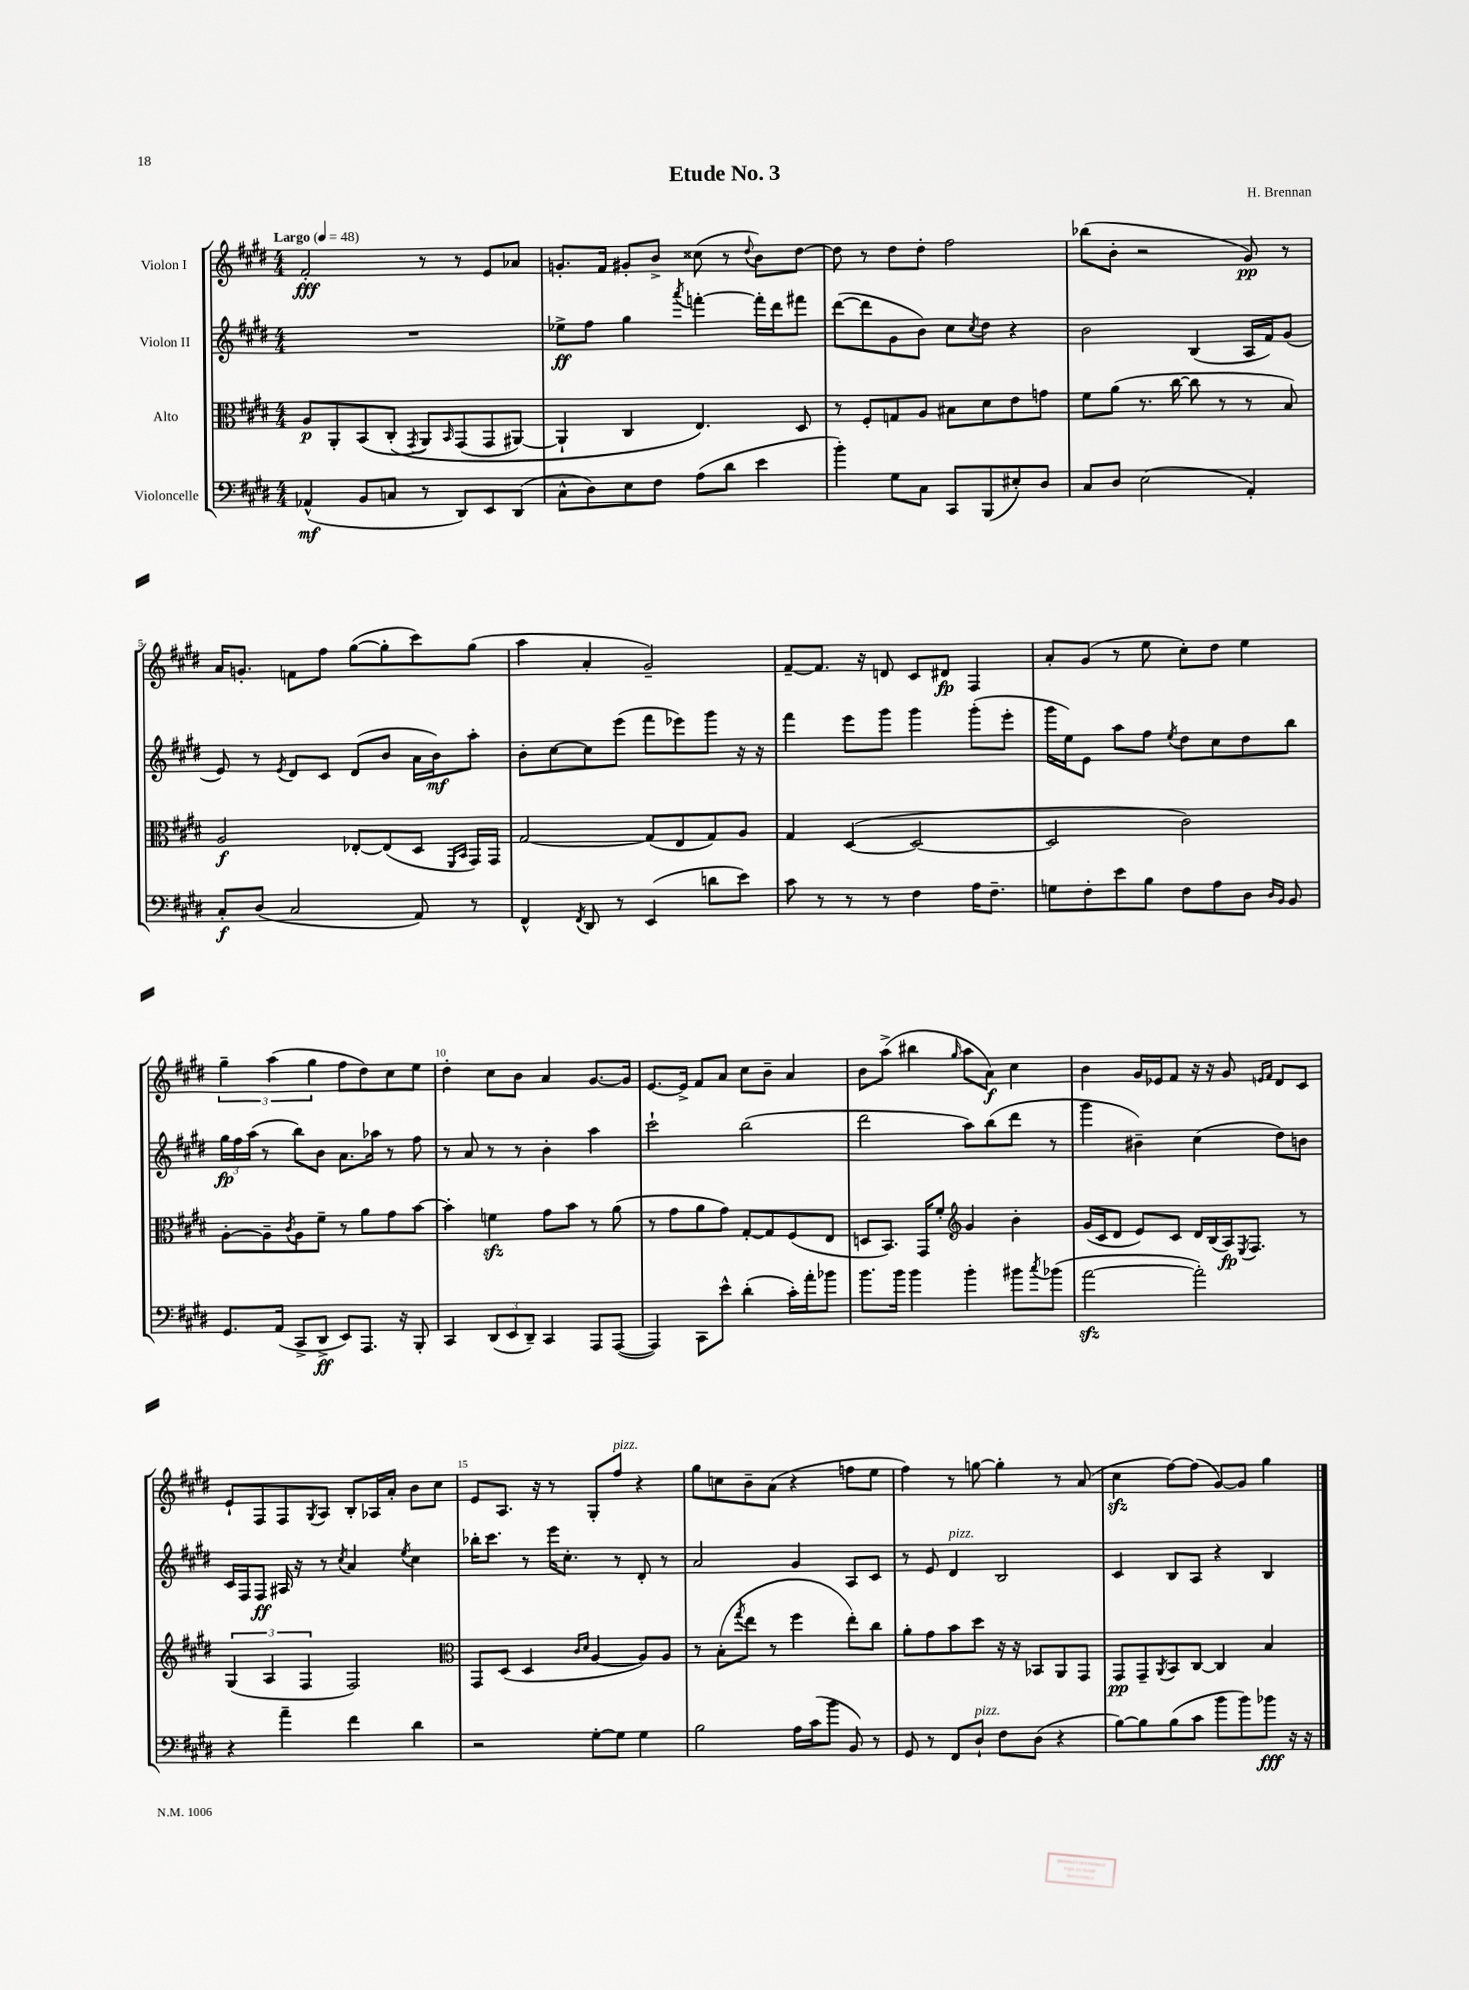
\header { title = "Etude No. 3" composer = "H. Brennan" }
<<
\new StaffGroup <<
\new Staff = "s0" \with { instrumentName = "Violon I" } {
    \clef treble \key e \major \numericTimeSignature \time 4/4 \tempo "Largo" 4 = 48
    fis'2-.\fff r8 r8 e'8 aes'8 |
    g'8.-. fis'16 gis'8-. b'8-> cisis''8( r8 \appoggiatura { dis''8 } b'8) dis''8~ |
    dis''8 r8 dis''8 dis''8-. fis''2 |
    bes''8( b'8-. r2 gis'8\pp) r8 |
    a'16 g'8.-. f'8 fis''8 gis''8~( gis''8-. cis'''8) gis''8( |
    a''4 a'4-. gis'2--) |
    fis'8~-- fis'8. r16 d'8 cis'8 dis'8\fp fis4 |
    a'8-. gis'8( r8 e''8 cis''8-.) dis''8 e''4 |
    \tuplet 3/2 { gis''4-- a''4( gis''4 } fis''8 dis''8) cis''8 e''8 |
    dis''4-. cis''8 b'8 a'4 gis'8.~ gis'16 |
    e'8.~ e'16-> fis'8 a'8 cis''8 b'8-- a'4 |
    b'8 a''8->( bis''4 \grace { gis''16 } a''8 a'8\f) cis''4 |
    b'4 gis'16 ees'16 fis'8 r16 r16 gis'8 \grace { e'16 fis'16 } dis'8 cis'8 |
    e'8-! fis8 fis8 \acciaccatura { gis8 } a8 b8-. aes16 a'16-. b'8 cis''8 |
    e'8 a8. r16 r8 gis8-. fis''8^\markup { \italic "pizz." } r4 |
    gis''8 c''8 b'8-- a'8( r4 f''8 e''8 |
    fis''4) r8 g''8~ g''4-. r8 a'8( |
    cis''4\sfz fis''8~) fis''8( gis'8~) gis'8 gis''4 \bar "|." |
}
\new Staff = "s1" \with { instrumentName = "Violon II" } {
    \clef treble \key e \major \numericTimeSignature \time 4/4
    R1 |
    ees''8->\ff fis''8 gis''4 \acciaccatura { a'''8 } f'''4~-. f'''16-. dis'''16 fis'''8 |
    dis'''8~( dis'''8 gis'8 b'8) cis''8 \acciaccatura { cis''8 } dis''8 r4 |
    b'2 b4( a16 fis'16) gis'8( |
    e'8) r8 \acciaccatura { e'8 } dis'8 cis'8 dis'8( b'8 a'16 b'16\mf) a''8-. |
    b'8-. cis''8~ cis''8 e'''8( fis'''8 ees'''8) gis'''8 r16 r16 |
    fis'''4 e'''8 gis'''8 gis'''4 gis'''8-.( e'''8-. |
    gis'''16 e''16) e'8 a''8 fis''8 \acciaccatura { e''8 } dis''8 cis''8 dis''8 b''8 |
    \tuplet 3/2 { gis''16\fp fis''16 a''16( } r8 b''8) b'8 a'8. aes''16 r8 fis''8 |
    r8 a'8 r8 r8 b'4-. a''4 |
    cis'''2-! b''2( |
    dis'''2 a''8) b''8( dis'''8 r8 |
    gis'''4 bis'4--) cis''4( dis''8) b'8 |
    cis'16 fis16 fis8\ff ais16 r16 r8 \acciaccatura { cis''8 } a'4 \acciaccatura { e''8 } cis''4 |
    bes''16-. cis'''8. r8 e'''16 cis''8.-. r8 dis'8-. r8 |
    a'2 gis'4 a8 cis'8 |
    r8 e'8 dis'4^\markup { \italic "pizz." } b2 |
    cis'4 b8 a8 r4 b4 \bar "|." |
}
\new Staff = "s2" \with { instrumentName = "Alto" } {
    \clef alto \key e \major \numericTimeSignature \time 4/4
    a8\p a,8-. b,8( cis8-.\( \acciaccatura { gis,8 } a,8) \grace { b,16 } gis,8( gis,8 ais,8~) |
    ais,4-! cis4 e4.\) dis8 |
    r8 fis8-. g8 a8 bis8 dis'8 e'8 g'8 |
    fis'8 a'8( r8. cis''16~ cis''8 r8 r8 b8) |
    a2\f ees8~-. ees8( dis8 \grace { fis,16 b,16 } gis,16) gis,16 |
    gis2~ gis8( e8 gis8) a8 |
    gis4 dis4~( dis2~ |
    dis2 cis'2) |
    a8~-. a8-- \acciaccatura { cis'8 } a8 fis'8-- r8 a'8 gis'8 b'8~ |
    b'4-. f'4\sfz gis'8 b'8 r8 a'8( |
    r8 gis'8 a'8 gis'8) gis8~-. gis8 fis8( e8 |
    d8 b,8.) gis,16 fis'8-. \clef treble gis'4 b'4-. |
    gis'16( cis'16 dis'8 e'8) cis'8 dis'16 b16( a16\fp) \acciaccatura { e8 } fis8. r8 |
    \tuplet 3/2 { gis4( a4 fis4 } fis2) |
    \clef alto gis,8 dis8( dis4 \grace { cis'16 dis'16 } a4~ a8) a8 |
    r8 b8-.( \acciaccatura { gis''8 } e''8 r8 fis''4 e''8-.) cis''8 |
    a'8-. gis'8 b'8 dis''8 r16 r16 bes,8 a,8 gis,8 |
    gis,8\pp gis,8-- \acciaccatura { a,8 } b,8 cis8~ cis4 b4 \bar "|." |
}
\new Staff = "s3" \with { instrumentName = "Violoncelle" } {
    \clef bass \key e \major \numericTimeSignature \time 4/4
    aes,4-^\mf( b,8 c8 r8 dis,8) e,8 dis,8( |
    cis8-^ dis8) e8 fis8 a8( dis'8 e'4 |
    b'4-.) gis8 cis8 cis,8 b,,8( eis8-.) dis8 |
    cis8 dis8 e2( a,4-.) |
    cis8-.\f dis8( cis2 a,8) r8 |
    fis,4-^ \acciaccatura { fis,8 } dis,8 r8 e,4( d'8 e'8) |
    cis'8 r8 r8 r8 fis4 a16 fis8.-- |
    g8 fis8-. e'8 b8 fis8 a8 dis8 \grace { dis16 b,16 } b,8 |
    gis,8. a,16( cis,8-> dis,8->\ff e,8) a,,8. r16 b,,8-. |
    cis,4 \tuplet 3/2 { dis,8( e,8 dis,8--) } cis,4 a,,8 a,,8~( |
    a,,4) cis,8 e'8-^ dis'4-.( cis'16-.) a'16-. bes'8 |
    b'8. b'16 b'4 b'4-. bis'8 \acciaccatura { cis''8 } bes'8( |
    a'2~\sfz a'2-.) |
    r4 a'4-- fis'4 dis'4 |
    r2 gis8~-. gis8 gis4 |
    b2 a16 cis'16( b'8 b,8) r8 |
    gis,8 r8 fis,8 dis8-!^\markup { \italic "pizz." } fis8 dis8( r4 |
    b8~) b8 b8( cis'8 b'8 b'8) bes'8\fff r16 r16 \bar "|." |
}
>>
>>
\layout { \context { \Score \override BarNumber.break-visibility = ##(#f #t #t) barNumberVisibility = #(every-nth-bar-number-visible 5) } }
